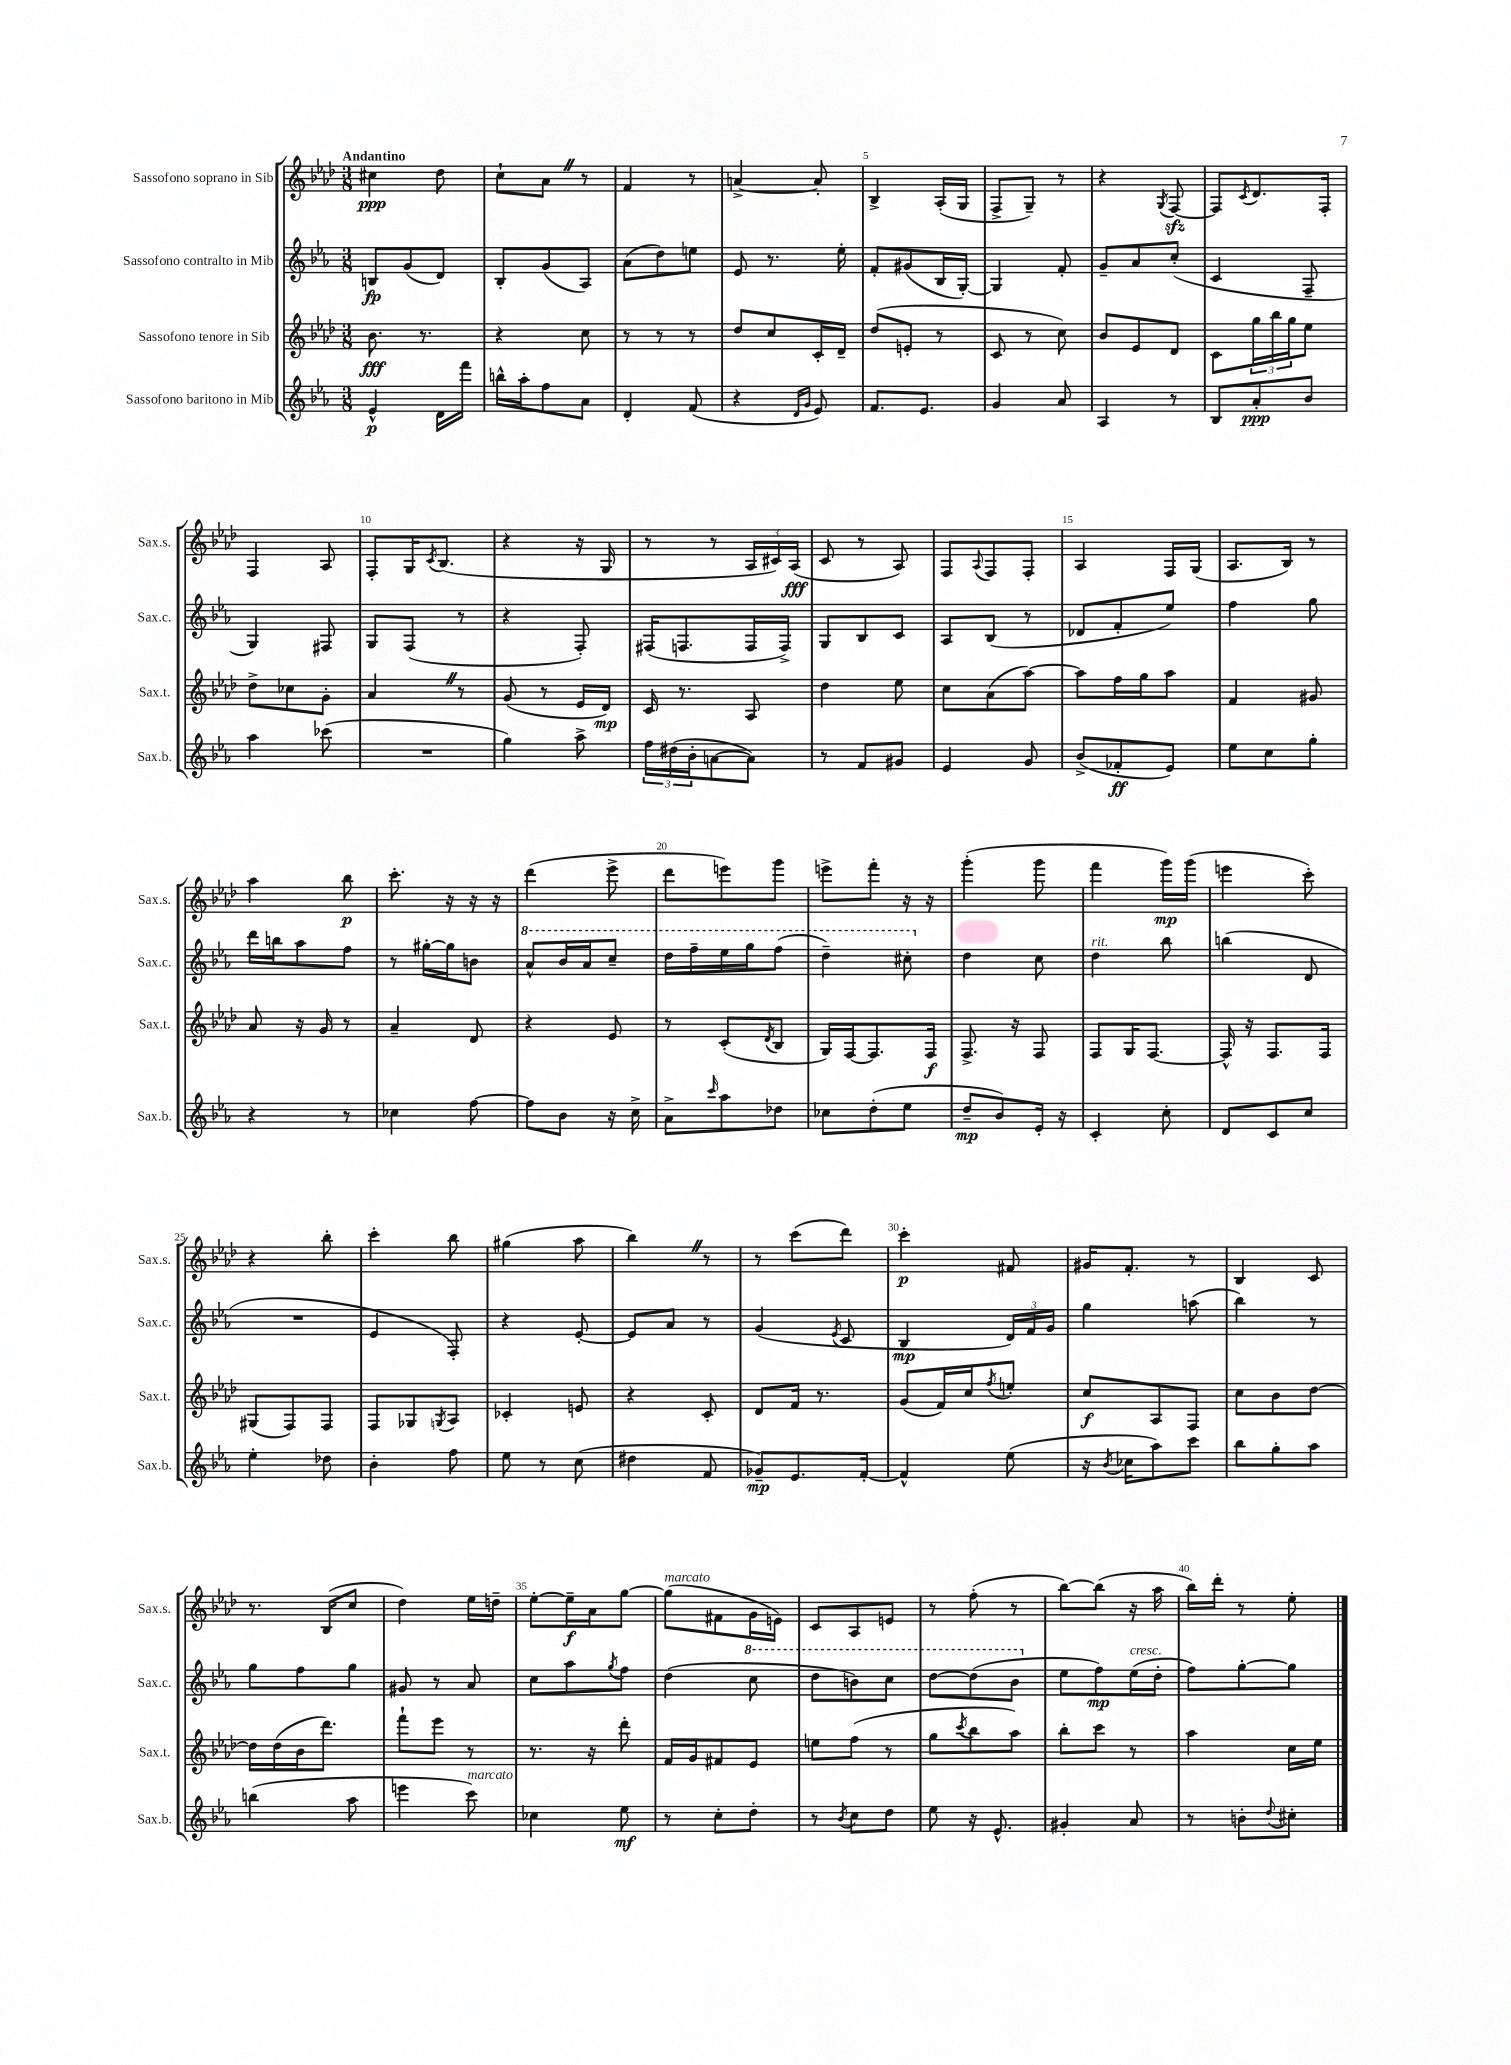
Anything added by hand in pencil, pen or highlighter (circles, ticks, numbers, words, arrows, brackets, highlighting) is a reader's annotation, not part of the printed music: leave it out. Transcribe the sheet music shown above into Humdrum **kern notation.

**kern	**dynam	**kern	**dynam	**kern	**dynam	**kern	**dynam
*part4	*part4	*part3	*part3	*part2	*part2	*part1	*part1
*staff4	*staff4	*staff3	*staff3	*staff2	*staff2	*staff1	*staff1
*I"Sassofono baritono in Mib	*	*I"Sassofono tenore in Sib	*	*I"Sassofono contralto in Mib	*	*I"Sassofono soprano in Sib	*
*I'Sax.b.	*	*I'Sax.t.	*	*I'Sax.c.	*	*I'Sax.s.	*
*clefG2	*	*clefG2	*	*clefG2	*	*clefG2	*
*k[b-e-a-]	*	*k[b-e-a-d-]	*	*k[b-e-a-]	*	*k[b-e-a-d-]	*
*M3/8	*	*M3/8	*	*M3/8	*	*M3/8	*
=1	=1	=1	=1	=1	=1	=1	=1
!	!	!	!	!	!	!LO:TX:a:B:t=Andantino	!
4e-^^/	p	8.b-\	fff	8Bn/L	fp	4cc#X\	ppp
.	.	.	.	(8g/	.	.	.
.	.	8.r	.	.	.	.	.
16d\LL	.	.	.	8d/J)	.	8dd-\	.
16fff\JJ	.	.	.	.	.	.	.
=2	=2	=2	=2	=2	=2	=2	=2
16bbn^^\LL	.	4r	.	8B-'/L	.	8cc`\L	.
16aa-'\J	.	.	.	.	.	.	.
8ff\	.	.	.	(8g/	.	8a-Z\J	.
8a-\J	.	8cc\	.	8A-/J)	.	8r	.
=3	=3	=3	=3	=3	=3	=3	=3
4d'/	.	8r	.	(8a-\L	.	4f/	.
.	.	8r	.	8dd\)	.	.	.
(8f/	.	8r	.	8een\J	.	8r	.
=4	=4	=4	=4	=4	=4	=4	=4
4r	.	8dd-/L	.	8e-/	.	[4an^/	.
.	.	8cc/	.	8.r	.	.	.
16qqd/LL	.	.	.	.	.	.	.
16qqg/JJ	.	.	.	.	.	.	.
8e-/)	.	16c'/L	.	.	.	8a'/]	.
.	.	16d-~/JJ	.	16ee-'\	.	.	.
=5	=5	=5	=5	=5	=5	=5	=5
8.f/L	.	(8dd-/L	.	8f'/L	.	4B-^/	.
.	.	8en'/J	.	(8g#X/	.	.	.
8.e-/J	.	.	.	.	.	.	.
.	.	8r	.	16B-/L	.	(16A-'/LL	.
.	.	.	.	[16G'/JJ)	.	16G/JJ	.
=6	=6	=6	=6	=6	=6	=6	=6
4g/	.	8c/	.	4G/]	.	8F^/L	.
.	.	8r	.	.	.	8G~/J)	.
8a-/	.	8cc\)	.	8f'/	.	8r	.
=7	=7	=7	=7	=7	=7	=7	=7
4A-/	.	8b-/L	.	8g~/L	.	4r	.
.	.	8e-/	.	8a-/	.	.	.
.	.	.	.	.	.	8qG/	.
8r	.	8d-/J	.	(8cc'/J	.	[8Fzz/	.
=8	=8	=8	=8	=8	=8	=8	=8
8B-/L	.	8c\L	.	4c/	.	8F/L]	.
.	.	.	.	.	.	8qc/	.
8a-'/	ppp	24gg\L	.	.	.	8.d-/	.
.	.	24bb-\	.	.	.	.	.
.	.	24gg\J	.	.	.	.	.
8b-/J	.	8ee-\J	.	8F~/	.	.	.
.	.	.	.	.	.	16F'/Jk	.
!!LO:LB:g=z
=9	=9	=9	=9	=9	=9	=9	=9
4aa-\	.	8dd-^\L	.	4G/)	.	4F/	.
.	.	8cc-X\	.	.	.	.	.
(8ccc-X\	.	8g'\J	.	8F#X/	.	8A-/	.
=10	=10	=10	=10	=10	=10	=10	=10
4.r	.	4a-Z/	.	8G/L	.	8F'/L	.
.	.	.	.	(8F/J	.	16G/K	.
.	.	.	.	.	.	8qc/	.
.	.	.	.	.	.	(8.B-/J	.
.	.	8r	.	8r	.	.	.
=11	=11	=11	=11	=11	=11	=11	=11
4gg\)	.	(8g/	.	4r	.	4r	.
.	.	8r	.	.	.	.	.
8aa-^\	.	16e-/LL	.	8F'/)	.	16r	.
.	.	16d-/JJ)	mp	.	.	16G/	.
=12	=12	=12	=12	=12	=12	=12	=12
24ff\LL	.	16c/	.	(16F#X/KL	.	8r	.
(24dd#X\	.	.	.	.	.	.	.
.	.	8.r	.	8.Fn/	.	.	.
24b-'\J	.	.	.	.	.	.	.
[8an\	.	.	.	.	.	8r	.
8a\J])	.	8A-/	.	16F/L	.	24A-/LL	.
.	.	.	.	.	.	24c#X/)	.
.	.	.	.	16F^/JJ)	.	.	.
.	.	.	.	.	.	(24A-/JJ	fff
=13	=13	=13	=13	=13	=13	=13	=13
8r	.	4dd-\	.	8G/L	.	8c/	.
8f/L	.	.	.	8B-/	.	8r	.
8g#X/J	.	8ee-\	.	8c/J	.	8A-/)	.
=14	=14	=14	=14	=14	=14	=14	=14
4e-/	.	8cc\L	.	8A-/L	.	8F/L	.
.	.	.	.	.	.	8qqA-/	.
.	.	(8a-\	.	(8B-/J	.	8F/	.
8g/	.	[8aa-\J)	.	8r	.	8F'/J	.
=15	=15	=15	=15	=15	=15	=15	=15
(8b-^/L	.	8aa-\L]	.	8d-X/L	.	4A-/	.
8f-X'/	ff	16ff\L	.	8f'/	.	.	.
.	.	16gg\J	.	.	.	.	.
8e-/J)	.	8aa-\J	.	8ee-/J)	.	16F/LL	.
.	.	.	.	.	.	(16G/JJ	.
=16	=16	=16	=16	=16	=16	=16	=16
8ee-\L	.	4f/	.	4ff\	.	8.A-/L	.
8cc\	.	.	.	.	.	.	.
.	.	.	.	.	.	16B-/Jk)	.
8gg'\J	.	8g#X/	.	8gg\	.	8r	.
!!LO:LB:g=z
=17	=17	=17	=17	=17	=17	=17	=17
4r	.	8a-/	.	16ddd\LL	.	4aa-\	.
.	.	.	.	16bbn\J	.	.	.
.	.	16r	.	8aa-\	.	.	.
.	.	16g/	.	.	.	.	.
8r	.	8r	.	8ff\J	.	8bb-\	p
=18	=18	=18	=18	=18	=18	=18	=18
4cc-X\	.	4a-~/	.	8r	.	8.ccc'\	.
.	.	.	.	[16gg#X'\LL	.	.	.
.	.	.	.	16gg#\J]	.	16r	.
[8ff\	.	8d-/	.	8bn\J	.	16r	.
.	.	.	.	.	.	16r	.
=19	=19	=19	=19	=19	=19	=19	=19
*	*	*	*	*8va	*	*	*
8ff\L]	.	4r	.	8aa-^^/L	.	(4ddd-\	.
8b-\J	.	.	.	16bb-/L	.	.	.
.	.	.	.	16aa-/J	.	.	.
16r	.	8e-/	.	8ccc~/J	.	8eee-^\	.
16cc^\	.	.	.	.	.	.	.
=20	=20	=20	=20	=20	=20	=20	=20
8a-^\L	.	8r	.	16ddd\LL	.	8ddd-\L	.
.	.	.	.	16fff~\	.	.	.
16qqccc/	.	.	.	.	.	.	.
8aa-\	.	(8c'/L	.	16eee-\	.	8eeen\)	.
.	.	.	.	16ggg\J	.	.	.
.	.	8qd-/	.	.	.	.	.
8dd-X\J	.	8B-/J	.	(8fff\J	.	8ggg\J	.
=21	=21	=21	=21	=21	=21	=21	=21
8cc-X\L	.	16G/LL)	.	4ddd~\)	.	8eeen^\L	.
.	.	[16F/J	.	.	.	.	.
(8dd'\	.	8.F/]	.	.	.	8fff'\J	.
8ee-\J	.	.	.	8ccc#X'\	.	16r	.
.	.	16F/Jk	f	.	.	16r	.
=22	=22	=22	=22	=22	=22	=22	=22
*	*	*	*	*X8va	*	*	*
8dd~/L	mp	8.F^/	.	4dd\	.	(4ggg'\	.
8b-/)	.	.	.	.	.	.	.
.	.	16r	.	.	.	.	.
16e-'/Jk	.	8F/	.	8cc\	.	8ggg\	.
16r	.	.	.	.	.	.	.
=23	=23	=23	=23	=23	=23	=23	=23
!	!	!	!	!LO:TX:a:i:t=rit.	!	!	!
4c'/	.	8F/L	.	4dd\	.	4fff\	.
.	.	16G/K	.	.	.	.	.
.	.	[8.F/J	.	.	.	.	.
8cc'\	.	.	.	8bb-\	.	16ggg\LL)	mp
.	.	.	.	.	.	(16ggg\JJ	.
=24	=24	=24	=24	=24	=24	=24	=24
8d/L	.	16F^^/]	.	(4bbn\	.	4eeen\	.
.	.	16r	.	.	.	.	.
8c/	.	8.F/L	.	.	.	.	.
8cc/J	.	.	.	8d/	.	8ccc'\)	.
.	.	16F/Jk	.	.	.	.	.
!!LO:LB:g=z
=25	=25	=25	=25	=25	=25	=25	=25
4ee-'\	.	(8G#X/L	.	4.r	.	4r	.
.	.	8F/)	.	.	.	.	.
8dd-X\	.	8F/J	.	.	.	8bb-'\	.
=26	=26	=26	=26	=26	=26	=26	=26
4b-'\	.	8F/L	.	4e-/	.	4ccc'\	.
.	.	8G-X/	.	.	.	.	.
.	.	8qGn/	.	.	.	.	.
8ff\	.	8A-/J	.	8F'/)	.	8bb-\	.
=27	=27	=27	=27	=27	=27	=27	=27
8ee-\	.	4c-X'/	.	4r	.	(4gg#X\	.
8r	.	.	.	.	.	.	.
(8cc\	.	8en/	.	[8e-'/	.	8aa-\	.
=28	=28	=28	=28	=28	=28	=28	=28
4dd#X\	.	4r	.	8e-/L]	.	4bb-Z\)	.
.	.	.	.	8a-/J	.	.	.
8f/	.	8c'/	.	8r	.	8r	.
=29	=29	=29	=29	=29	=29	=29	=29
8g-X~/L)	mp	8d-/L	.	(4g/	.	8r	.
8.e-/	.	16f/Jk	.	.	.	(8ccc\L	.
.	.	8.r	.	.	.	.	.
.	.	.	.	8qe-/	.	.	.
.	.	.	.	8c/	.	8ddd-\J)	.
[16f'/Jk	.	.	.	.	.	.	.
=30	=30	=30	=30	=30	=30	=30	=30
4f^^/]	.	(8g/L	.	4B-/	mp	4ccc'\	p
.	.	16f/L)	.	.	.	.	.
.	.	16cc/J	.	.	.	.	.
.	.	8qff/	.	.	.	.	.
(8ee-\	.	8een'/J	.	24d/LL)	.	8f#X/	.
.	.	.	.	24f/	.	.	.
.	.	.	.	24g/JJ	.	.	.
=31	=31	=31	=31	=31	=31	=31	=31
16r	.	8cc/L	f	4gg\	.	16g#X/KL	.
8qb-/	.	.	.	.	.	.	.
16cc-X\KL	.	.	.	.	.	8.f'/J	.
8aa-\)	.	8A-/	.	.	.	.	.
8ccc\J	.	8F/J	.	(8aan\	.	8r	.
=32	=32	=32	=32	=32	=32	=32	=32
8bb-\L	.	8cc\L	.	4bb-\)	.	4B-/	.
8gg'\	.	8b-\	.	.	.	.	.
8aa-\J	.	[8dd-\J	.	8r	.	8c/	.
!!LO:LB:g=z
=33	=33	=33	=33	=33	=33	=33	=33
(4bbn\	.	16dd-\LL]	.	8gg\L	.	8.r	.
.	.	(16dd-\	.	.	.	.	.
.	.	16b-\J	.	8ff\	.	.	.
.	.	8.ddd-\J)	.	.	.	(16B-/KL	.
8aa-\	.	.	.	8gg\J	.	8cc/J	.
=34	=34	=34	=34	=34	=34	=34	=34
4eeen\	.	8fff`\L	.	8g#X/	.	4dd-\)	.
.	.	8eee-\J	.	8r	.	.	.
!LO:TX:a:i:t=marcato	!	!	!	!	!	!	!
8ccc\)	.	8r	.	8a-/	.	16ee-\LL	.
.	.	.	.	.	.	16ddn~\JJ	.
=35	=35	=35	=35	=35	=35	=35	=35
4cc-X\	.	8.r	.	8cc\L	.	[8ee-'\L	.
.	.	.	.	8aa-\	.	16ee-~\L]	f
.	.	16r	.	.	.	16a-\J	.
.	.	.	.	8qgg/	.	.	.
8ee-\	mf	8ddd-'\	.	8ff\J	.	[8gg\J	.
=36	=36	=36	=36	=36	=36	=36	=36
!	!	!	!	!	!	!LO:TX:a:i:t=marcato	!
8r	.	16f/LL	.	(4dd\	.	(8gg\L]	.
.	.	16g/J	.	.	.	.	.
8cc'\L	.	8f#X/	.	.	.	8f#X\	.
*	*	*	*	*8va	*	*	*
8dd'\J	.	8e-/J	.	8ccc\	.	16g\L	.
.	.	.	.	.	.	16en\JJ)	.
=37	=37	=37	=37	=37	=37	=37	=37
8r	.	8een\L	.	8ddd\L	.	8c/L	.
8qb-/	.	.	.	.	.	.	.
8cc\L	.	(8ff\J	.	8bbn\)	.	8A-/	.
8dd\J	.	8r	.	8ccc\J	.	8en/J	.
=38	=38	=38	=38	=38	=38	=38	=38
8ee-\	.	8gg\L	.	[8ddd\L	.	8r	.
.	.	8qccc/	.	.	.	.	.
16r	.	8bb-\	.	(8ddd\]	.	(8ff'\	.
8.e-^^/	.	.	.	.	.	.	.
.	.	8aa-\J)	.	8bb-\J	.	8r	.
=39	=39	=39	=39	=39	=39	=39	=39
*	*	*	*	*X8va	*	*	*
4g#X'/	.	8bb-'\L	.	8ee-\L	.	[8bb-\L)	.
.	.	8ccc\J	.	8ff\)	mp	(8bb-\J]	.
!	!	!	!	!LO:TX:a:i:t=cresc.	!	!	!
8a-/	.	8r	.	(16ee-\L	.	16r	.
.	.	.	.	16dd'\JJ	.	16aa-\	.
=40	=40	=40	=40	=40	=40	=40	=40
8r	.	4aa-\	.	8ff\L)	.	16bb-\LL)	.
.	.	.	.	.	.	16ddd-'\JJ	.
8bn'\L	.	.	.	[8gg'\	.	8r	.
8qqdd/	.	.	.	.	.	.	.
8cc#X'\J	.	16cc\LL	.	8gg\J]	.	8ee-'\	.
.	.	16ee-\JJ	.	.	.	.	.
==	==	==	==	==	==	==	==
*-	*-	*-	*-	*-	*-	*-	*-
